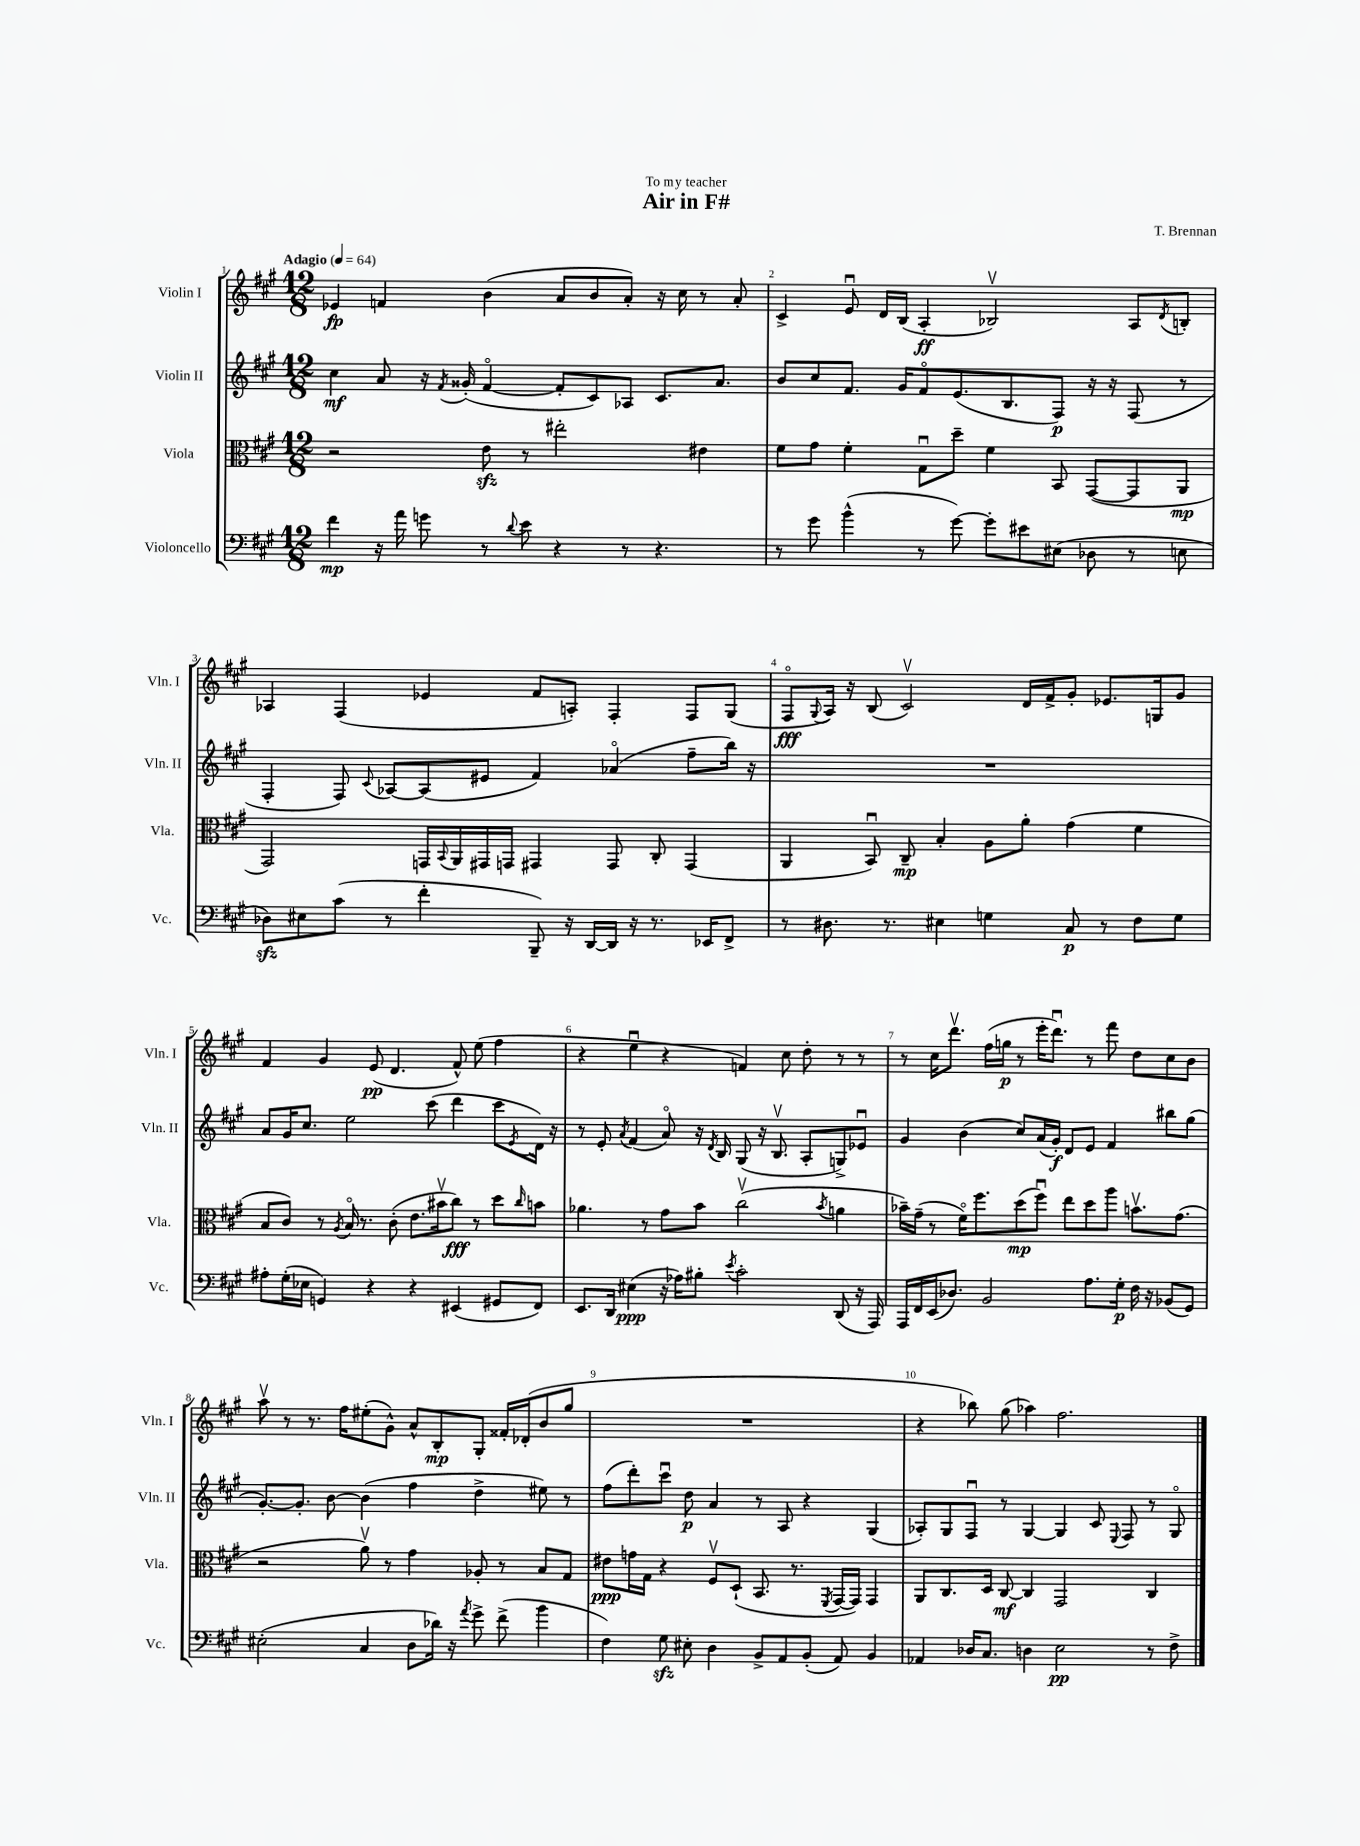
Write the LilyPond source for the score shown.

\header { title = "Air in F#" composer = "T. Brennan" dedication = "To my teacher" }
<<
\new StaffGroup <<
\new Staff = "s0" \with { instrumentName = "Violin I" shortInstrumentName = "Vln. I" } {
    \clef treble \key a \major \numericTimeSignature \time 12/8 \tempo "Adagio" 4 = 64
    ees'4\fp f'4 b'4( a'8 b'8 a'8-.) r16 cis''16 r8 a'8-. |
    cis'4-> e'8\downbow d'16 b16( a4-.\ff bes2\upbow) a8 \acciaccatura { d'8 } b8-. |
    aes4 fis4( ees'4 fis'8 a8-.) fis4-. fis8 gis8( |
    fis8\flageolet\fff \appoggiatura { gis8 } a16) r16 b8( cis'2\upbow) d'16 fis'16-> gis'8-. ees'8. g16 gis'8 |
    fis'4 gis'4 e'8\pp( d'4. fis'8-^) e''8( fis''4 |
    r4 e''4\downbow r4 f'4) cis''8 d''8-. r8 r8 |
    r8 cis''16 d'''8.\upbow fis''16( g''16\p r8 e'''16-. d'''8.\downbow) r8 fis'''8 d''8 cis''8 b'8 |
    a''8\upbow r8 r8. fis''16 eis''8-.( gis'8-^) a'8-^ b8-.\mp gis8-. fisis'16-. des'16-.( b'8 gis''8 |
    R1. |
    r4 bes''8) gis''8( aes''4) fis''2. \bar "|." |
}
\new Staff = "s1" \with { instrumentName = "Violin II" shortInstrumentName = "Vln. II" } {
    \clef treble \key a \major \numericTimeSignature \time 12/8
    cis''4\mf a'8 r16 \acciaccatura { fis'8 } gisis'16-.( fis'4~\flageolet fis'8-. cis'8) aes8 cis'8. a'8. |
    b'8 cis''8 fis'8. gis'16 fis'8\flageolet e'8.( b8. fis8\p) r16 r16 fis8( r8 |
    fis4-. fis8) \appoggiatura { cis'8 } aes8~ aes8( eis'8 fis'4) aes'4\flageolet( fis''8-- b''16) r16 |
    R1. |
    a'8 gis'16 cis''8. e''2 cis'''8( d'''4 cis'''8 \acciaccatura { e'8 } d'16) r16 |
    r8 e'8-. \acciaccatura { a'8 } fis'4( a'8\flageolet) r16 \acciaccatura { d'8 } b16 gis8( r16 b8.\upbow a8-. g8->) ees'8\downbow |
    gis'4 b'4( cis''8) a'16( gis'16-.\f) d'8 e'8 fis'4 bis''8 gis''8( |
    gis'8.~-.) gis'8.-. b'8~ b'4( fis''4 d''4-> eis''8) r8 |
    fis''8( d'''8-.) cis'''8\downbow d''8\p a'4 r8 a8 r4 gis4( |
    aes8-.) gis8 fis8\downbow r8 gis4~ gis4 cis'8 \appoggiatura { e8 } fis8 r8 gis8\flageolet \bar "|." |
}
\new Staff = "s2" \with { instrumentName = "Viola" shortInstrumentName = "Vla." } {
    \clef alto \key a \major \numericTimeSignature \time 12/8
    r2 e'8\sfz r8 eis''2-. eis'4 |
    fis'8 gis'8 fis'4-. gis8\downbow d''8-- fis'4 b,8 gis,8~( gis,8 a,8\mp |
    gis,2) g,16 \appoggiatura { b,8 } a,16 gis,16 g,16 gis,4 gis,8 cis8-. gis,4( |
    a,4 b,8\downbow) cis8--\mp b4-. a8 a'8-. gis'4( fis'4 |
    b8 cis'8) r8 \acciaccatura { a8 } b16\flageolet r8. cis'8-.( e'8. bis'16\upbow cis''8\fff) r8 d''8 \grace { cis''16 } b'8 |
    aes'4. r8 gis'8 b'8 cis''2\upbow( \acciaccatura { b'8 } a'4 |
    bes'16--) gis'16--( r8 fis'16\flageolet) fis''8. d''8\mp( fis''8\downbow) e''8 d''8 a''8 b'8.\upbow gis'8.( |
    r2 a'8\upbow) r8 gis'4 aes8-. r8 b8 gis8 |
    eis'8\ppp g'16 gis16 r4 fis8\upbow d8-!( b,8. r8. \acciaccatura { fis,8 } gis,16~ gis,16) gis,4 |
    a,8 cis8. d16 cis8~\mf cis4 gis,2 cis4 \bar "|." |
}
\new Staff = "s3" \with { instrumentName = "Violoncello" shortInstrumentName = "Vc." } {
    \clef bass \key a \major \numericTimeSignature \time 12/8
    fis'4\mp r16 a'16 g'8 r8 \appoggiatura { d'8 } e'8 r4 r8 r4. |
    r8 gis'8 b'4-^( r8 gis'8~) gis'8-. eis'8 eis8( des8 r8 e8 |
    des8\sfz) eis8 cis'8( r8 fis'4-. b,,8--) r16 d,16~ d,16 r16 r8. ees,16 fis,8-> |
    r8 dis8. r8. eis4 g4 cis8\p r8 fis8 g8 |
    ais8-. gis16-.( ees16 g,4) r4 r4 eis,4( gis,8 fis,8) |
    e,8. d,16 eis4\ppp( r16 aes16) bis8-. \acciaccatura { e'8 } cis'2-. d,8( r16 a,,16) |
    a,,16 fis,16 e,16( des8.) b,2 a8. gis16-.\p fis16 r16 bes,8( gis,8) |
    eis2-.( cis4 d8 des'16) r16 \acciaccatura { a'8 } gis'8-> fis'8->( b'4 |
    fis4) gis8\sfz eis8-. d4 b,8-> a,8 b,8-.( a,8) b,4 |
    aes,4 des16 cis8. d4 e2\pp r8 fis8-> \bar "|." |
}
>>
>>
\layout { \context { \Score \override BarNumber.break-visibility = ##(#f #t #t) barNumberVisibility = #all-bar-numbers-visible } }
